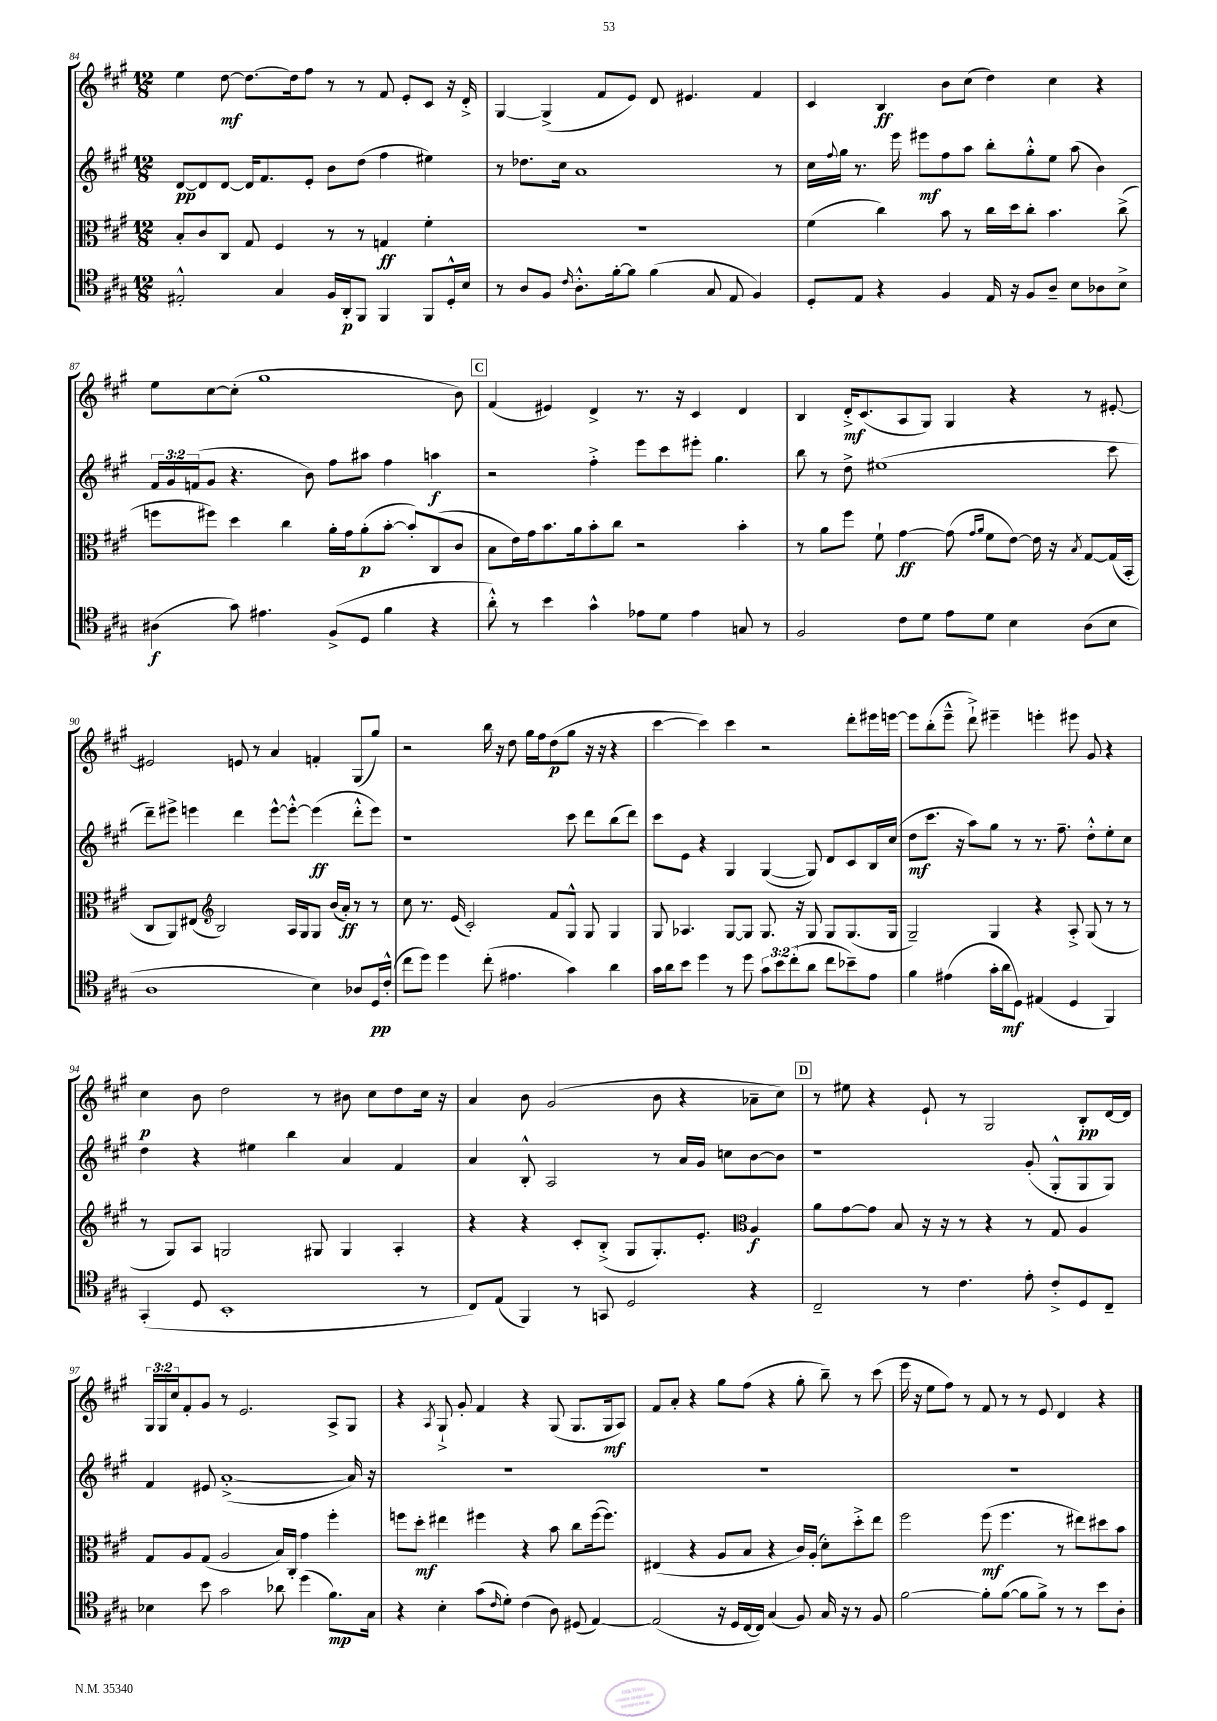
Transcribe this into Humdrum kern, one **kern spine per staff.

**kern	**dynam	**kern	**dynam	**kern	**dynam	**kern	**dynam
*part4	*part4	*part3	*part3	*part2	*part2	*part1	*part1
*staff4	*staff4	*staff3	*staff3	*staff2	*staff2	*staff1	*staff1
*clefC4	*	*clefC3	*	*clefG2	*	*clefG2	*
*k[f#c#g#]	*	*k[f#c#g#]	*	*k[f#c#g#]	*	*k[f#c#g#]	*
*M12/8	*	*M12/8	*	*M12/8	*	*M12/8	*
=84	=84	=84	=84	=84	=84	=84	=84
2E#X'^^/	.	8B'/L	.	[8d/L	pp	4ee\	.
.	.	8c#/	.	8d/]	.	.	.
.	.	8C#/J	.	[8d/J	.	[8dd\	mf
.	.	8G#/	.	16d/KL]	.	8.dd\L_	.
.	.	.	.	8.f#/	.	.	.
4G#/	.	4F#/	.	.	.	.	.
.	.	.	.	.	.	16dd\k]	.
.	.	.	.	8e'/J	.	8ff#\J	.
16F#/LL	.	8r	.	8b\L	.	8r	.
16AA'/J	p	.	.	.	.	.	.
8FF#/J	.	8r	.	(8dd\J	.	8r	.
4FF#/	.	4Gn/	ff	4ff#\	.	8f#/	.
.	.	.	.	.	.	8e'/L	.
8FF#/L	.	4f#'\	.	4ee#X\)	.	8c#/J	.
16D'^^/L	.	.	.	.	.	16r	.
16B/JJ	.	.	.	.	.	16d'^/	.
=85	=85	=85	=85	=85	=85	=85	=85
8r	.	1.r	.	8r	.	[4G#/	.
8A/L	.	.	.	8.dd-X\L	.	.	.
8F#/J	.	.	.	.	.	(4G#^/]	.
.	.	.	.	16cc#\Jk	.	.	.
16qqc#/	.	.	.	.	.	.	.
8.A'^^\L	.	.	.	1a	.	.	.
.	.	.	.	.	.	8f#/L	.
[16f#'\k	.	.	.	.	.	.	.
8f#\J]	.	.	.	.	.	8e/J)	.
(4f#\	.	.	.	.	.	8d/	.
.	.	.	.	.	.	4.e#X/	.
8G#/	.	.	.	.	.	.	.
8E/	.	.	.	.	.	.	.
4F#/)	.	.	.	.	.	4f#/	.
.	.	.	.	8r	.	.	.
=86	=86	=86	=86	=86	=86	=86	=86
8D'/L	.	(4f#\	.	16cc#\LL	.	4c#/	.
.	.	.	.	8qqff#/	.	.	.
.	.	.	.	16gg#\JJ	.	.	.
8E/J	.	.	.	8.r	.	.	.
4r	.	4cc#\)	.	.	.	4B/	ff
.	.	.	.	16eee\	.	.	.
.	.	.	.	8eee#X\L	mf	.	.
4F#/	.	8b\	.	8ff#\	.	8b\L	.
.	.	8r	.	8aa\J	.	(8cc#\J	.
16E/	.	16cc#\LL	.	8bb'\L	.	4dd\)	.
16r	.	16dd\J	.	.	.	.	.
8F#/L	.	8cc#'\J	.	8gg#'^^\	.	.	.
8A~/J	.	4.b\	.	8ee\J	.	4cc#\	.
8B\L	.	.	.	(8aa\	.	.	.
8A-X\	.	.	.	4b\)	.	4r	.
8B^\J	.	(8cc#^\	.	.	.	.	.
!!LO:LB:g=z
=87	=87	=87	=87	=87	=87	=87	=87
(4A#X\	f	8ffn\L	.	24f#/LL	.	8ee\L	.
.	.	.	.	24g#/	.	.	.
.	.	.	.	(24fn/J	.	.	.
.	.	8ff#X\J)	.	8g#/J	.	[8cc#\	.
8g#\)	.	4dd\	.	4.r	.	(8cc#'\J]	.
4.e#X\	.	.	.	.	.	1gg#	.
.	.	4cc#\	.	.	.	.	.
.	.	.	.	8b\)	.	.	.
(8F#^/L	.	16a'\LL	.	8ff#\L	.	.	.
.	.	16g#\J	.	.	.	.	.
8D/J	.	(8a'\	p	8aa#X\J	.	.	.
4f#\	.	[8b'\J	.	4ff#\	.	.	.
.	.	8b'/L])	.	.	.	.	.
4r	.	(8C#/	.	4aan\	f	.	.
.	.	8c#/J	.	.	.	8b\)	.
!!LO:REH:place=s1:t=C
=88	=88	=88	=88	=88	=88	=88	=88
8a'^^\)	.	8B\L	.	2r	.	(4f#/	.
8r	.	16e\L)	.	.	.	.	.
.	.	16g#\J	.	.	.	.	.
4b\	.	8.b\	.	.	.	4e#X/)	.
.	.	16a\k	.	.	.	.	.
4g#^^\	.	8b'\	.	4ff#'^\	.	4d^/	.
.	.	8cc#\J	.	.	.	.	.
8e-X\L	.	2r	.	8eee\L	.	8.r	.
8d\J	.	.	.	8ccc#\	.	.	.
.	.	.	.	.	.	16r	.
4e-\	.	.	.	8eee#X'\J	.	4c#/	.
.	.	.	.	4.gg#\	.	.	.
8Gn/	.	4b'\	.	.	.	4d/	.
8r	.	.	.	.	.	.	.
=89	=89	=89	=89	=89	=89	=89	=89
2F#/	.	8r	.	8bb\	.	4B/	.
.	.	8a\L	.	8r	.	.	.
.	.	8ff#\J	.	8dd^\	.	16d'^/KL	mf
.	.	.	.	.	.	(8.c#/	.
.	.	8f#`\	.	(1ee#X	.	.	.
8c#\L	.	[4g#\	ff	.	.	8A/	.
8d\J	.	.	.	.	.	8G#/J)	.
8e\L	.	(8g#\]	.	.	.	4G#/	.
.	.	16qqg#/LL	.	.	.	.	.
.	.	16qqa/JJ	.	.	.	.	.
8d\J	.	8f#\L	.	.	.	.	.
4B\	.	[8e\J)	.	.	.	4r	.
.	.	16e\]	.	.	.	.	.
.	.	16r	.	.	.	.	.
.	.	8qB/	.	.	.	.	.
(8A\L	.	[8G#/L	.	.	.	8r	.
8B\J	.	(16G#/L]	.	8ccc#\	.	[8e#X'/	.
.	.	16BB'/JJ	.	.	.	.	.
!!LO:LB:g=z
=90	=90	=90	=90	=90	=90	=90	=90
1A	.	8C#/L	.	8ddd~\L)	.	2e#X/]	.
.	.	8AA/)	.	8eee#X^\J	.	.	.
.	.	(8E#X/J	.	4eeen\	.	.	.
*	*	*clefG2	*	*	*	*	*
.	.	2B/)	.	.	.	.	.
.	.	.	.	4ddd\	.	8en/	.
.	.	.	.	.	.	8r	.
.	.	.	.	[8eee^^\L	.	4a/	.
.	.	16A/LL	.	8eee'^^\J_	.	.	.
.	.	16G#/J	.	.	.	.	.
4B\)	.	8G#/J	.	(4eee\]	ff	4fn'/	.
.	.	(16b/LL	.	.	.	.	.
.	.	16a'/JJ)	ff	.	.	.	.
8A-X/L	.	8r	.	8ddd'^^\L	.	(8G#/L	.
16D/L	pp	8r	.	8eee\J)	.	8gg#/J)	.
(16c#'^^/JJ	.	.	.	.	.	.	.
=91	=91	=91	=91	=91	=91	=91	=91
8cc#\L	.	8cc#\	.	1r	.	2r	.
8dd\J)	.	8.r	.	.	.	.	.
4dd\	.	.	.	.	.	.	.
.	.	(16e/	.	.	.	.	.
.	.	2c#'/)	.	.	.	.	.
(8cc#'\	.	.	.	.	.	16bb\	.
.	.	.	.	.	.	16r	.
4.e#X\	.	.	.	.	.	8dd\	.
.	.	.	.	.	.	16gg#\LL	.
.	.	.	.	.	.	16ff#\J	.
.	.	8f#/L	.	.	.	(8dd\	p
4g#\)	.	8G#^^/J	.	8ccc#\	.	8gg#\J	.
.	.	8G#/	.	8ddd\L	.	16r	.
.	.	.	.	.	.	16r	.
4a\	.	4G#/	.	(8bb\	.	4r	.
.	.	.	.	8ddd\J)	.	.	.
=92	=92	=92	=92	=92	=92	=92	=92
16g#\LL	.	8G#/	.	8ccc#\L	.	[4ccc#\	.
16a\J	.	.	.	.	.	.	.
8b\J	.	4.A-X/	.	8e\J	.	.	.
4dd\	.	.	.	4r	.	4ccc#\])	.
8r	.	[8G#/L	.	4G#/	.	4ccc#\	.
8dd\	.	8G#/J]	.	.	.	.	.
12g#\L	.	8.G#/	.	([4G#/	.	2r	.
12b\	.	.	.	.	.	.	.
(12cc#'\	.	.	.	.	.	.	.
.	.	16r	.	.	.	.	.
8a\J	.	8G#/	.	8G#/])	.	.	.
8cc#\L	.	8G#/L	.	8d/L	.	.	.
8b-X~\)	.	(8.G#/	.	8c#/	.	8ddd'\L	.
8e\J	.	.	.	16B/L	.	16eee#X\L	.
.	.	16G#/Jk	.	(16cc#/JJ	.	[16eeen\JJ	.
=93	=93	=93	=93	=93	=93	=93	=93
4f#\	.	2G#~/)	.	8dd\L	mf	8eee\L]	.
.	.	.	.	8.ccc#\J	.	(8bb'\	.
(4e#X\	.	.	.	.	.	8eee~^^\J	.
.	.	.	.	16r	.	.	.
.	.	.	.	8aa\L)	.	8ddd`^\)	.
16g#'\LL	.	4G#/	.	8gg#\J	.	4eee#X~\	.
16a\J	mf	.	.	.	.	.	.
8D\J)	.	.	.	8r	.	.	.
(4E#X/	.	4r	.	8.r	.	4eeen'\	.
.	.	.	.	8.ff#~\	.	.	.
4D/	.	8A'^/	.	.	.	8eee#X\	.
.	.	(8G#/	.	8dd'^^\L	.	8g#/	.
4FF#/)	.	8r	.	8ee'\	.	4r	.
.	.	8r	.	8cc#\J	.	.	.
!!LO:LB:g=z
=94	=94	=94	=94	=94	=94	=94	=94
(4GG#'/	.	8r	.	4dd\	.	4cc#\	p
.	.	8G#/L)	.	.	.	.	.
8D/	.	8A/J	.	4r	.	8b\	.
1BB'	.	2Gn/	.	.	.	2dd\	.
.	.	.	.	4ee#X\	.	.	.
.	.	.	.	4bb\	.	.	.
.	.	8G#X/	.	.	.	8r	.
.	.	4G#/	.	4a/	.	8b#X\	.
.	.	.	.	.	.	8cc#\L	.
.	.	4A'/	.	4f#/	.	8dd\	.
8r	.	.	.	.	.	16cc#\Jk	.
.	.	.	.	.	.	16r	.
=95	=95	=95	=95	=95	=95	=95	=95
8C#/L)	.	4r	.	4a/	.	4a/	.
(8E/J	.	.	.	.	.	.	.
4FF#/)	.	4r	.	8B'^^/	.	8b\	.
.	.	.	.	2A/	.	(2g#/	.
8r	.	8c#'/L	.	.	.	.	.
8GGn/	.	(8B'^/J	.	.	.	.	.
2D/	.	8G#/L	.	.	.	.	.
.	.	8.G#'/)	.	8r	.	8b\	.
.	.	.	.	16a/LL	.	4r	.
.	.	8.e'/J	.	16g#/JJ	.	.	.
.	.	.	.	8ccn\L	.	.	.
*	*	*clefC3	*	*	*	*	*
4r	.	4A/	f	[8b\	.	8a-X~\L	.
.	.	.	.	8b\J]	.	8cc#\J)	.
!!LO:REH:place=s1:t=D
=96	=96	=96	=96	=96	=96	=96	=96
2C#~/	.	8a\L	.	1r	.	8r	.
.	.	[8g#\	.	.	.	8ee#X\	.
.	.	8g#\J]	.	.	.	4r	.
.	.	8B/	.	.	.	.	.
8r	.	16r	.	.	.	8e`/	.
.	.	16r	.	.	.	.	.
4.c#\	.	8r	.	.	.	8r	.
.	.	4r	.	.	.	2G#/	.
8e'\	.	8r	.	(8g#'/	.	.	.
8c#'^/L	.	8G#/	.	8G#'^^/L	.	.	.
8D/	.	4A/	.	8G#/	.	8B'/L	pp
8C#~/J	.	.	.	8G#/J)	.	[16d/L	.
.	.	.	.	.	.	16d/JJ]	.
!!LO:LB:g=z
=97	=97	=97	=97	=97	=97	=97	=97
4B-X\	.	8G#/L	.	4f#/	.	24G#/LL	.
.	.	.	.	.	.	24G#/	.
.	.	.	.	.	.	24cc#/J	.
.	.	8A/	.	.	.	8f#'/	.
8b\	.	(8G#/J	.	8e#X/	.	8g#/J	.
2g#\	.	2A/	.	([1a'^	.	8r	.
.	.	.	.	.	.	2.e/	.
8a-X\	.	16B/LL)	.	.	.	.	.
.	.	16C#'/JJ	.	.	.	.	.
(4dd\	.	4g#\	.	.	.	.	.
8.f#\L)	mp	4ff#'\	.	.	.	8A^/L	.
.	.	.	.	16a/])	.	8G#/J	.
16G#\Jk	.	.	.	16r	.	.	.
=98	=98	=98	=98	=98	=98	=98	=98
4r	.	8ffn\L	.	1.r	.	4r	.
.	.	8dd'\J	mf	.	.	.	.
.	.	.	.	.	.	8qA/	.
4B'\	.	4ee#X\	.	.	.	8G#`^/	.
.	.	.	.	.	.	8g#'/	.
(8g#\L	.	4ff#X\	.	.	.	4f#/	.
16qqc#/	.	.	.	.	.	.	.
8d'\J)	.	.	.	.	.	.	.
(4c#\	.	4r	.	.	.	4r	.
8A\)	.	8b\	.	.	.	(8G#/	.
(8D#X/	.	8cc#\L	.	.	.	8.G#/L	.
[4E/)	.	([16ff#\k	.	.	.	.	.
.	.	8.ff#\J])	.	.	.	16G#/k	mf
.	.	.	.	.	.	8A/J)	.
=99	=99	=99	=99	=99	=99	=99	=99
(2E/]	.	(4E#X/	.	1.r	.	8f#/L	.
.	.	.	.	.	.	8a'/J	.
.	.	4r	.	.	.	4r	.
16r	.	8A/L	.	.	.	8gg#\L	.
16D/LL	.	.	.	.	.	.	.
[16C#/	.	8B/J	.	.	.	(8ff#\J	.
16C#/JJ])	.	.	.	.	.	.	.
(4G#/	.	4r	.	.	.	4r	.
8F#/)	.	16c#/LL)	.	.	.	8gg#'\	.
.	.	(16A'/JJ	.	.	.	.	.
16G#/	.	8d'\L)	.	.	.	8bb~\)	.
16r	.	.	.	.	.	.	.
8r	.	8dd'^\	.	.	.	8r	.
8F#/	.	8ee\J	.	.	.	(8ccc#\	.
=100	=100	=100	=100	=100	=100	=100	=100
[2f#\	.	2ff#\	.	1.r	.	16eee\	.
.	.	.	.	.	.	16r	.
.	.	.	.	.	.	8ee\L	.
.	.	.	.	.	.	8ff#\J)	.
.	.	.	.	.	.	8r	.
8f#'\L]	.	(8ff#\	mf	.	.	8f#/	.
([8f#\J	.	4.ff#\	.	.	.	8r	.
8f#\L]	.	.	.	.	.	8r	.
8f#^\J)	.	.	.	.	.	8e/	.
8r	.	8r	.	.	.	4d/	.
8r	.	8ee#X\L)	.	.	.	.	.
8b\L	.	8dd#X\	.	.	.	4r	.
8A'\J	.	8b\J	.	.	.	.	.
==	==	==	==	==	==	==	==
*-	*-	*-	*-	*-	*-	*-	*-
